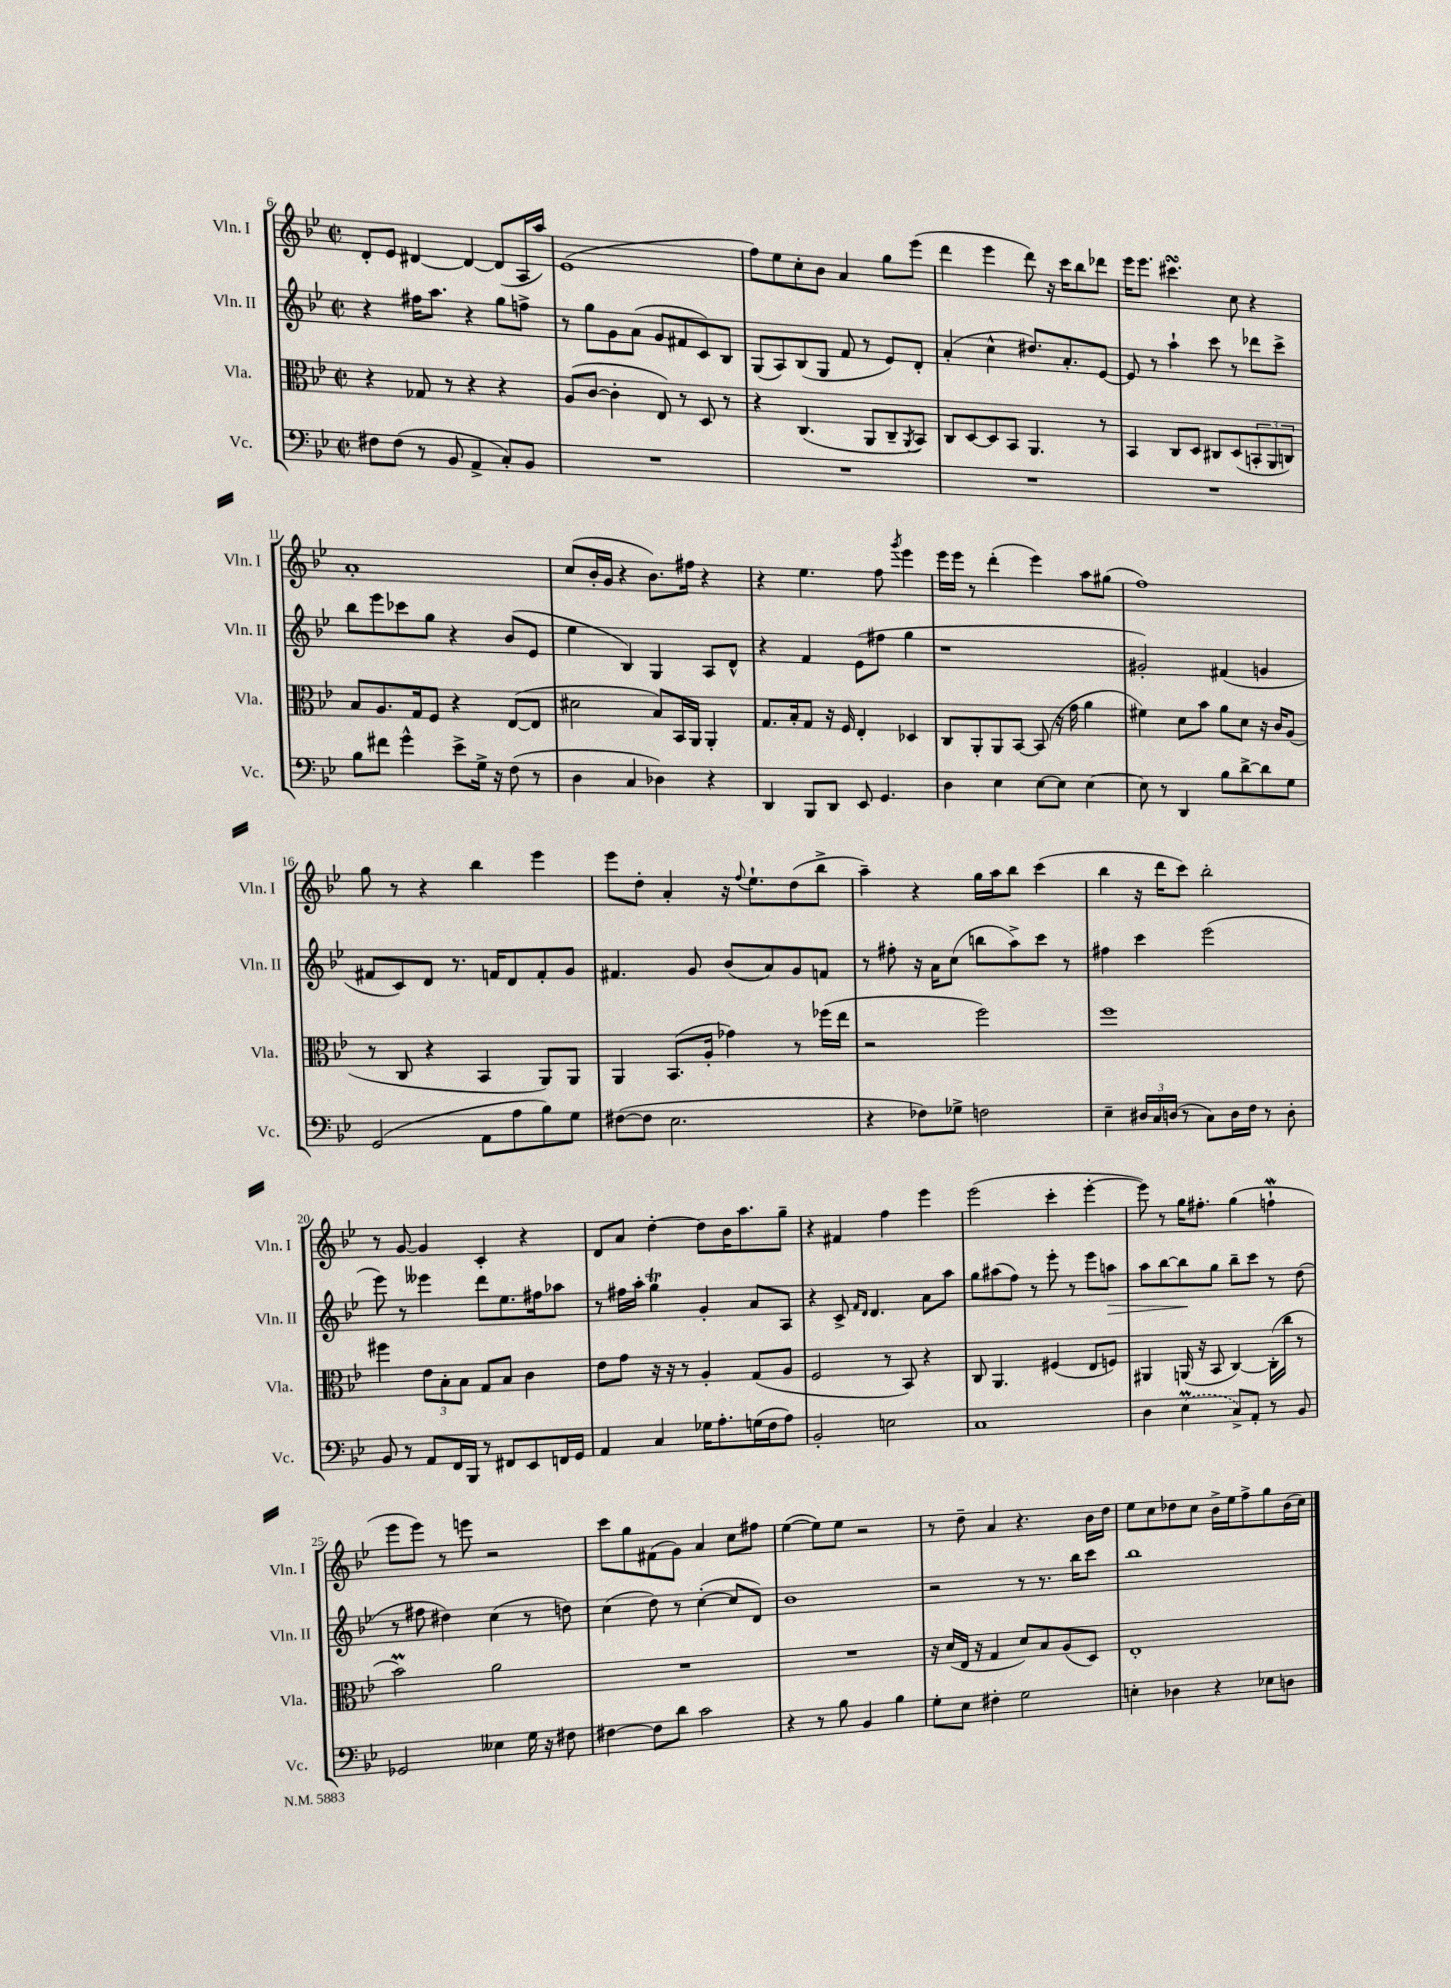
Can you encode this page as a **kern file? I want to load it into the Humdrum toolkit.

**kern	**kern	**kern	**dynam	**kern
*part4	*part3	*part2	*part2	*part1
*staff4	*staff3	*staff2	*staff2	*staff1
*I"Vc.	*I"Vla.	*I"Vln. II	*	*I"Vln. I
*I'Vc.	*I'Vla.	*I'Vln. II	*	*I'Vln. I
*clefF4	*clefC3	*clefG2	*	*clefG2
*k[b-e-]	*k[b-e-]	*k[b-e-]	*	*k[b-e-]
*M2/2	*M2/2	*M2/2	*	*M2/2
*met(c|)	*met(c|)	*met(c|)	*	*met(c|)
=6	=6	=6	=6	=6
8F#X\L	4r	4r	.	8d'/L
(8F#\J	.	.	.	8e-/J
8r	8G-X/	16ff#X\KL	.	[4d#X/
.	.	8.aa\J	.	.
8BB-/	8r	.	.	.
4AA^/	4r	4r	.	4d#/_
8C'/L)	4r	8gg\L	.	(8d#/L]
8BB-/J	.	8ffn^\J	.	16A/L
.	.	.	.	16aa/JJ)
=7	=7	=7	=7	=7
1r	(8A/L	8r	.	(1e-
.	[8c/J	8gg\L	.	.
.	4c'\]	8g\	.	.
.	.	(8a\J	.	.
.	8E-/)	8g/L	.	.
.	8r	8f#X/	.	.
.	8D/	8c/)	.	.
.	8r	8B-/J	.	.
=8	=8	=8	=8	=8
1r	4r	(8G/L	.	8ff\L)
.	.	8A/)	.	8ee-\
.	(4.C/	(8B-/	.	8cc'\
.	.	8G/J	.	8b-\J
.	.	8f/	.	4a/
.	8AA/L	8r	.	.
.	8C~/	8e-/L)	.	8gg\L
.	8qAA/	.	.	.
.	8BB-/J)	8d'/J	.	(8eee-\J
=9	=9	=9	=9	=9
1r	8C/L	(4a'/	.	4ddd\
.	[8D/	.	.	.
.	8D/]	4cc^^\	.	4eee-\
.	8BB-/J	.	.	.
.	4.AA/	8.dd#X/L)	.	8ddd\)
.	.	.	.	16r
.	.	8.a'/	.	16ccc\KL
.	.	.	.	8bb-\
.	8r	[8e-/J	.	8ddd-X\J
=10	=10	=10	=10	=10
1r	4BB-/	8e-/]	.	16eee-\KL
.	.	.	.	8.eee-\J
.	.	8r	.	.
.	8C/L	4aa`\	.	4.ccc#XsSsS\
.	8D/J	.	.	.
.	8C#X/L	8ccc\	.	.
.	(8D/	8r	.	8cc\
.	12BBn'/	8ddd-X\L	.	4r
.	12AA/	.	.	.
.	.	8ccc^\J	.	.
.	12Cn/J)	.	.	.
!!LO:LB:g=z
=11	=11	=11	=11	=11
8B-\L	8B-/L	8bb-\L	.	1a'
8f#X\J	8.A/	8eee-\	.	.
4g^^\	.	8ccc-X\	.	.
.	16G/k	.	.	.
.	8F/J	8gg\J	.	.
8e-^\L	4r	4r	.	.
16G^\Jk	.	.	.	.
16r	.	.	.	.
(8F\	([8E-/L	(8b-/L	.	.
8r	8E-/J]	8e-/J	.	.
=12	=12	=12	=12	=12
4D\	2d#X\	4ee-\	.	(8cc/L
.	.	.	.	16b-'/L
.	.	.	.	16g/JJ
4C/	.	4B-/)	.	4r
4D-X\)	8B-/L)	4G/	.	8.b-\L)
.	16BB-/L	.	.	.
.	16AA/JJ	.	.	16ff#X\Jk
4r	4AA'/	8A/L	.	4r
.	.	8d^^/J	.	.
=13	=13	=13	=13	=13
4DD/	8.G/L	4r	.	4r
.	16B-'/k	.	.	.
8BBB-/L	8G/J	4f/	.	4.ee-\
8DD/J	16r	.	.	.
.	16F/	.	.	.
8EE-/	4E-'/	(8e-\L	.	.
4.GG/	.	8ff#X\J	.	8ff\
.	.	.	.	8qggg/
.	4D-X/	4gg\	.	4eee-\
=14	=14	=14	=14	=14
4D\	8C/L	1r	.	16eee-\LL
.	.	.	.	16eee-\JJ
.	8AA'/	.	.	8r
4E-\	8AA/	.	.	(4ddd'\
.	[8BB-/J	.	.	.
[8E-\L	(8BB-/]	.	.	4eee-\)
8E-\J]	16r	.	.	.
.	16g\	.	.	.
[4E-\	4a\	.	.	8aa\L
.	.	.	.	(8gg#X\J
=15	=15	=15	=15	=15
8E-\]	4f#X\)	2g#X'/)	.	1ff)
8r	.	.	.	.
4DD/	8d\L	.	.	.
.	8b-\J	.	.	.
8B-\L	8a\L	(4f#X/	.	.
[8d^\	8d\J	.	.	.
8d\]	16r	4gn/	.	.
.	16c/KL	.	.	.
8G\J	(8A/J	.	.	.
!!LO:LB:g=z
=16	=16	=16	=16	=16
(2GG/	8r	8f#X/L	.	8gg\
.	8C/	8c/)	.	8r
.	4r	8d/J	.	4r
.	.	8.r	.	.
8AA\L	4BB-/	.	.	4bb-\
.	.	16fn/KL	.	.
8A\	.	8d/	.	.
8B-\)	8AA/L)	8f'/	.	4eee-\
8G\J	8AA/J	8g/J	.	.
=17	=17	=17	=17	=17
([8F#X\L	4AA/	4.f#X/	.	8eee-\L
8F#\J]	.	.	.	8dd'\J
2.E-\	(8.BB-/L	.	.	4a'/
.	.	8g/	.	.
.	16A'/Jk	.	.	.
.	4g-X\)	(8b-/L	.	16r
.	.	.	.	8qqff/
.	.	.	.	8.ee-`\L
.	.	8a/)	.	.
.	8r	8g/	.	(8dd\
.	(16ff-X\LL	8fn/J	.	8bb-^\J
.	16ee-\JJ	.	.	.
=18	=18	=18	=18	=18
4r	2r	8r	.	4aa~\)
.	.	8ff#X'\	.	.
8F-X\L)	.	16r	.	4r
.	.	16a\KL	.	.
8G-X^\J	.	(8cc\J	.	.
2Fn\	2ff\)	8bbn\L	.	16gg\LL
.	.	.	.	16aa\J
.	.	8aa^\)	.	8bb-\J
.	.	8ccc\J	.	(4ccc\
.	.	8r	.	.
=19	=19	=19	=19	=19
4E-~\	1ff	4ff#X\	.	4bb-\
24D#X/LL	.	4ccc\	.	16r
24C/	.	.	.	.
.	.	.	.	16ddd\KL
(24Dn/JJ	.	.	.	.
8r	.	.	.	8ccc\J)
8C\L)	.	(2eee-\	.	2bb-'\
16D\L	.	.	.	.
16F\JJ	.	.	.	.
8r	.	.	.	.
8D'\	.	.	.	.
!!LO:LB:g=z
=20	=20	=20	=20	=20
8BB-/	4ff#X\	8eee-\)	.	8r
8r	.	8r	.	[8g/
8AA/L	12e-\L	4eee--X\	.	4g/]
.	12B-'\	.	.	.
16FF/L	.	.	.	.
.	12B-\J	.	.	.
16BBB-/JJ	.	.	.	.
8r	8G/L	8ddd\L	.	4c'/
8FF#X/L	8B-/J	8.ee-\	.	.
8EE-/	4c\	.	.	4r
.	.	16ff#X\k	.	.
16FFn/L	.	8aa-X\J	.	.
16GG/JJ	.	.	.	.
=21	=21	=21	=21	=21
4AA/	8e-\L	8r	.	8d/L
.	8g\J	16ff#X\LL	.	8a/J
.	.	16aa'\JJ	.	.
4C/	16r	4ggT\	.	[4dd'\
.	16r	.	.	.
.	8r	.	.	.
16G-X\KL	4A'/	4g'/	.	8dd\L]
8.A'\	.	.	.	.
.	.	.	.	16b-\K
.	.	.	.	8.aa\
(16Gn\L	(8G/L	8a/L	.	.
16F\J	.	.	.	.
8A\J)	8A/J	8A/J	.	8gg~\J
=22	=22	=22	=22	=22
2BB-'/	2F/	4r	.	4r
.	.	8c^/	.	4f#X/
.	.	16qqf/LL	.	.
.	.	16qqd/JJ	.	.
.	.	4.d/	.	.
2En\	8r	.	.	4ff\
.	8BB-/)	.	.	.
.	4r	8a\L	.	4eee-\
.	.	8aa\J	.	.
=23	=23	=23	=23	=23
1C	8C/	8gg\L	.	(2eee-\
.	4.AA/	(8aa#X\	.	.
.	.	8ff\J)	.	.
.	.	8r	.	.
.	(4F#X/	8eee-'\	.	4ccc'\
.	.	8r	.	.
.	8E-/L	8eee-\L	.	[4eee-'\
!	!	!	!LO:HP:b	!
.	8Fn/J)	8aan\J	>	.
=24	=24	=24	=24	=24
4D\	4AA#X/	8aa\L	.	8eee-\])
.	.	[8bb-\	.	8r
(4E-M\	(16AAn/	8bb-\]	.	16gg\KL
.	16r	.	.	8.ff#X'\J
.	8BB-/	8gg\J	]	.
8C^/L)	[4C/)	8bb-~\L	.	(4gg\
8AA'/J	.	8ccc\J	.	.
8r	(16C'\LL]	8r	.	4ffnW`\
.	16cc\JJ	.	.	.
8BB-/	8r	(8dd\	.	.
!!LO:LB:g=z
=25	=25	=25	=25	=25
2GG-X/	2b-M\)	8r	.	8eee-\L
.	.	8ff#X\	.	8eee-\J)
.	.	4dd#X\)	.	8r
.	.	.	.	8eeen\
4E--X\	2a\	(4cc\	.	2r
16G\	.	8r	.	.
16r	.	.	.	.
8F#X\	.	8ddn\)	.	.
=26	=26	=26	=26	=26
[4F#X\	1r	(4cc\	.	8ccc\L
.	.	.	.	8gg\
8F#\L]	.	8dd\)	.	(8f#X\
8d\J	.	8r	.	8g\J)
2c\	.	([4cc'\	.	4a/
.	.	8cc/L]	.	8cc\L
.	.	8d/J)	.	8ff#X\J
=27	=27	=27	=27	=27
4r	1r	1b-	.	([4ee-\
8r	.	.	.	8ee-\L])
8B-\	.	.	.	8ee-\J
4BB-/	.	.	.	2r
4B-\	.	.	.	.
=28	=28	=28	=28	=28
8G'\L	16r	2r	.	8r
.	(16d/LL	.	.	.
8E-\J	16E-/JJ	.	.	8dd~\
.	16r	.	.	.
4F#X'\	4G/	.	.	4a/
2G\	8d/L)	8r	.	4.r
.	8B-/	8.r	.	.
.	(8A/	.	.	.
.	.	16bb-\KL	.	.
.	8D/J)	8ccc\J	.	16b-\LL
.	.	.	.	16dd\JJ
=29	=29	=29	=29	=29
4En'\	1E-'	1bb-	.	8ee-\L
.	.	.	.	8cc\
4D-X\	.	.	.	8dd-X\
.	.	.	.	8cc\J
4r	.	.	.	16b-^\LL
.	.	.	.	16ee-\J
.	.	.	.	8ff^\
8E-X\L	.	.	.	8gg\
8Dn\J	.	.	.	(16b-\L
.	.	.	.	16cc\JJ)
==	==	==	==	==
*-	*-	*-	*-	*-
